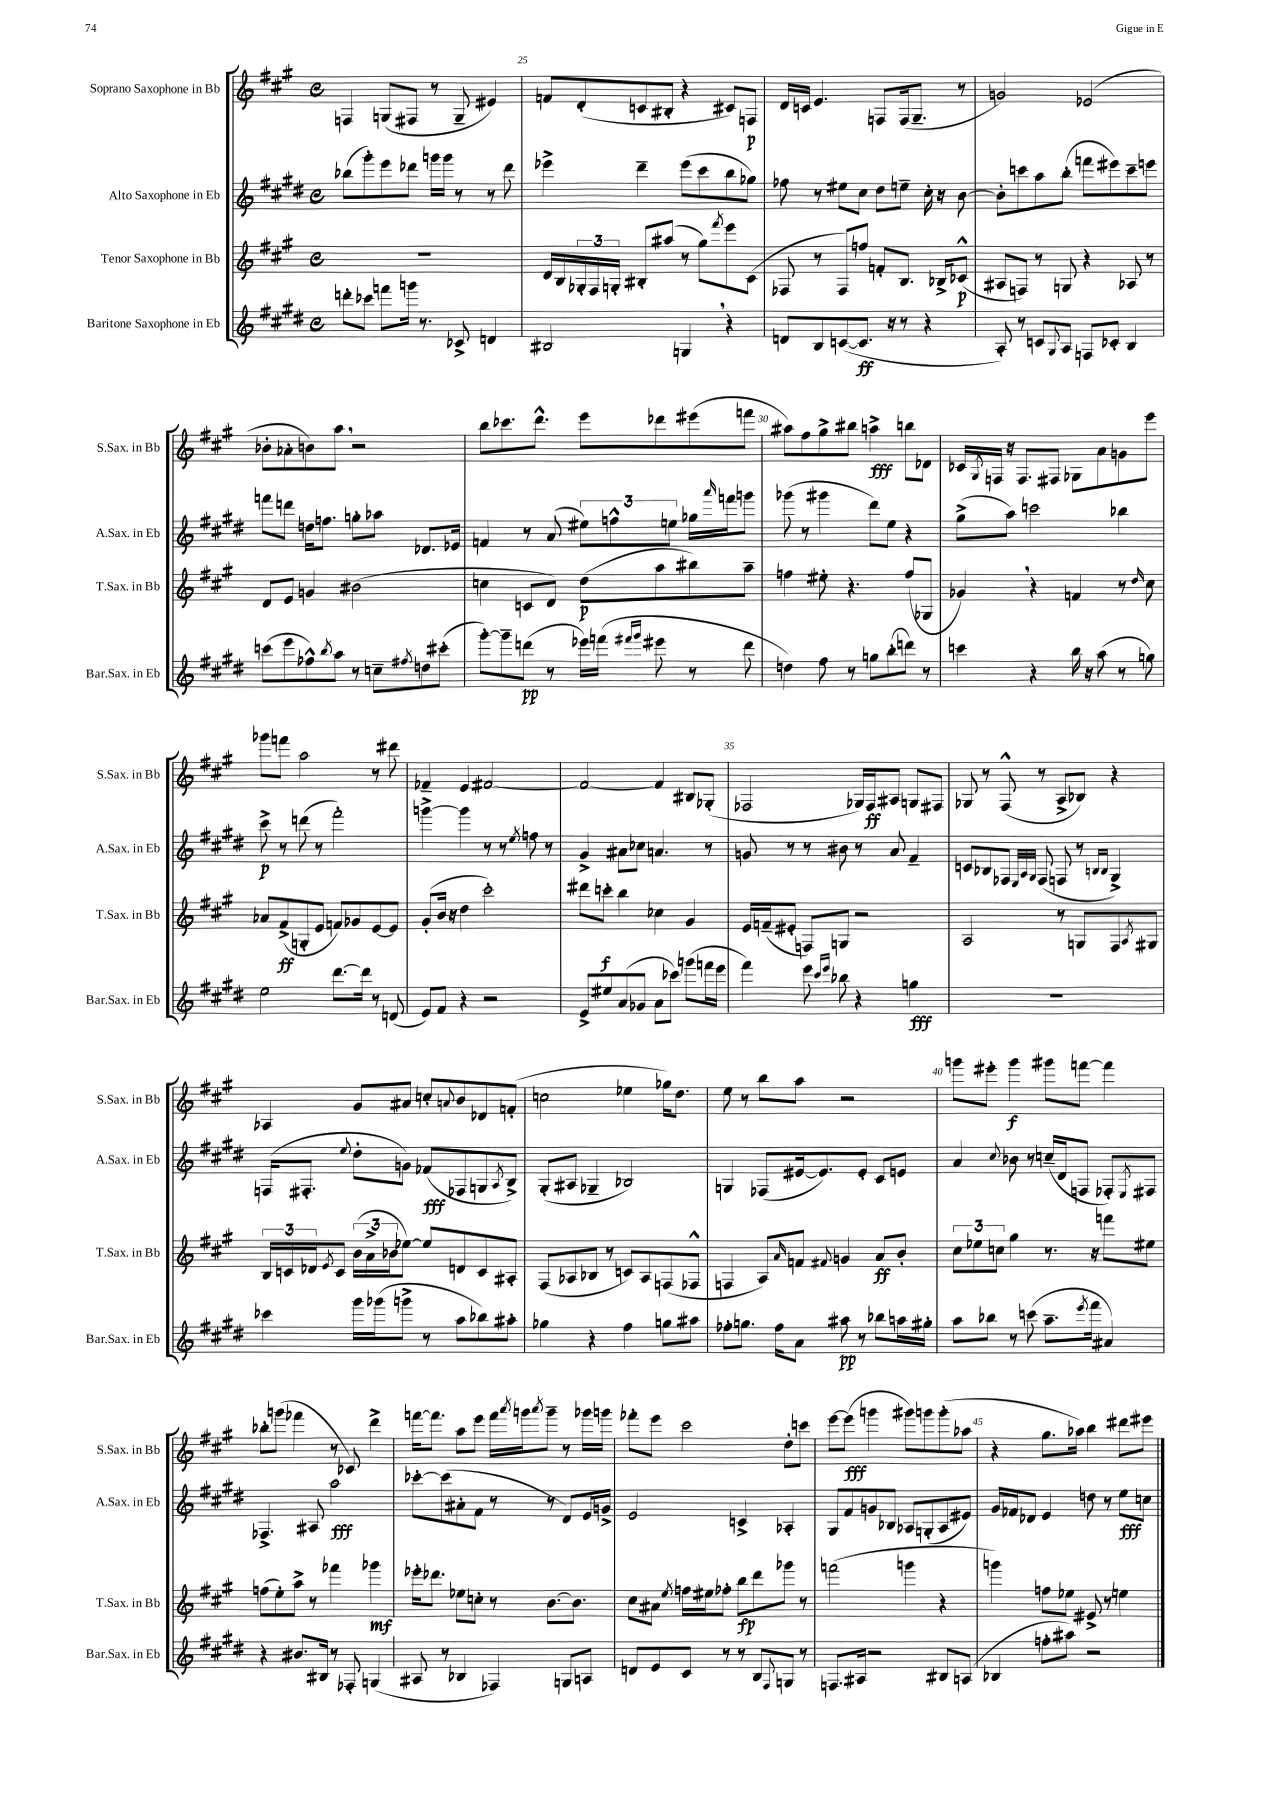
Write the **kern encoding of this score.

**kern	**kern	**kern	**kern
*staff4	*staff3	*staff2	*staff1
*clefG2	*clefG2	*clefG2	*clefG2
*k[f#c#g#d#]	*k[f#c#g#]	*k[f#c#g#d#]	*k[f#c#g#]
*M4/4	*M4/4	*M4/4	*M4/4
*met(c)	*met(c)	*met(c)	*met(c)
8ddd'	1r	(8bb-	4F
8ccc-	.	8ggg#')	.
8fff	.	8eee	(8G
16ggg	.	8ddd-	8F#
8.r	.	.	.
.	.	16ggg	8r
.	.	16ggg	.
8c-^	.	8r	8G~
4d	.	8r	4e#)
.	.	8ddd-	.
=	=	=	=
2B#	16d	4eee-^	8f
.	16B	.	.
.	24G-'	.	(8d'
.	24F#	.	.
.	24G'	.	.
.	8B#'	4ddd#~	8c
.	(8aa#	.	8B#'
4G	8r	(8eee-	4r
.	8gg#)	8ccc#	.
.	8qfff#	.	.
4r	8eee	8bb	8c#)
.	(8c#	8gg-)	8F
=	=	=	=
8d	8F-	8ff-	16d
.	.	.	16c
8B	8r	8r	4.e
([8c	8F-)	8ee#	.
8.c]	8ff	8cc#	.
.	8f'	8dd#	8F
16r	.	.	.
8r	8.B	8ee~	(16F
.	.	.	8.G#~
4r	.	16cc#'	.
.	16B-^	16r	.
.	(8c-^^	[8b	8r
=	=	=	=
8A')	8A#	8b']	2g)
8r	8F)	8ccc	.
8c	8r	8aa	.
8qqG#	.	.	.
8A	8G	(8bb'	.
8F	4r	8fff	(2e-
8c-'	.	8eee#)	.
4B	8A-	8ccc~	.
.	8r	8eee	.
=	=	=	=
(8ccc	8d	8fff	8b-'
8eee	8e	8ddd	8a-'
8ff-^^)	4g	16dd	8b)
.	.	8.ff	.
8qbb	.	.	.
8aa	.	.	8aa
8r	(2b#	8gg'	2r
8cc~	.	8aa-	.
8qff#	.	.	.
8dd	.	8.d-	.
(8ccc#'	.	.	.
.	.	16e-	.
=	=	=	=
[8ggg#')	4cc	4f	8bb
8ggg#~]	.	.	8.ccc-
(8ddd	8c	8r	.
.	.	.	8.ddd^^
8r	8d)	(8a	.
16eee-)	(8dd	12ee#)	8eee
(16fff	.	.	.
.	.	12ff^^	.
16qqfff#	.	.	.
16qqggg#	.	.	.
8eee#	8aa	.	8ddd-
.	.	12ee	.
8r	8bb#)	16gg-	(8eee#
.	.	16qqaaa	.
.	.	16fff	.
8ddd	8aa~	8ggg	8fff
=	=	=	=
4dd)	4ff	(8ggg-	8aa#)
.	.	8r	8ff#
8ff#	8ee#'	4ggg#	8gg#^
8r	4.r	.	8bb#
8gg	.	8ddd#)	4aa^
(8bb'	.	8ee	.
8ddd)	(8ff	4r	8bb
8r	8G-	.	8d-
=	=	=	=
4ccc	4g-)	(8gg#^	16c-
.	.	.	8qG#
.	.	.	16F
.	.	8aa)	16r
.	.	.	8.F
4r	4r	2ccc	.
.	.	.	8F#
16bb	4f	.	8G-
16r	.	.	.
(8aa	.	.	8a
8r	8r	4bb-	8g
.	16qqdd	.	.
8gg)	8cc#	.	8eee
=	=	=	=
2ee	8a-	8ccc#^	8ggg-
.	(8f#^	8r	8fff
.	8G'	(8ddd	2aa
.	8e	8r	.
[8.ddd#	8f)	2fff#')	.
.	8g-	.	.
16ddd#]	.	.	.
8r	[8e	.	8r
(8d	8e]	.	8ddd#
=	=	=	=
8e)	(8g#'	[4ggg^	4f-~
8f#	16b	.	.
.	16r	.	.
4r	4dd	4ggg]	4e
2r	2ccc#')	8r	[2f#
.	.	8r	.
.	.	8qee	.
.	.	8ff	.
.	.	8r	.
=	=	=	=
8e^	8ddd#	4g#^	2f#_
8ee#	8ccc'	.	.
(8a	4bb	8a#	.
8g-	.	8cc-	.
8a	4cc-	4.a	4f#]
8ccc-)	.	.	.
(8ggg	4g#	.	8B#
16fff	.	8r	(8G-'
16eee	.	.	.
=	=	=	=
4fff#)	16e	8g	2F-
.	(16f~	.	.
.	8e#'	8r	.
8eee	8F)	8r	.
16qqccc#	.	.	.
16qqeee	.	.	.
8bb-	8G	8b#	.
4r	2r	8r	16G-)
.	.	.	16F-
.	.	8a	8A#
4gg	.	4f#~	8G
.	.	.	8F#
=	=	=	=
1r	2A	8c	8G-
.	.	8B-	8r
.	.	8F-	(8F#^^
.	.	32qqE	.
.	.	32qqA	.
.	.	32qqG#	.
.	.	(8F-	8r
.	8r	8F	8A^
.	8G	8r	8B-)
.	.	16qqB	.
.	.	16qqB	.
.	8F#	4G#^)	4r
.	8qA	.	.
.	8G#	.	.
=	=	=	=
4ccc-	24B	(16F	4A-
.	24c	.	.
.	.	8.F#'	.
.	24d-	.	.
.	8qe	.	.
.	8c	.	.
.	.	8qqee	.
16ggg#	(24b	8dd#'	8g#
.	24a^	.	.
(16ggg-	.	.	.
.	24b-	.	.
8ggg^	[8ee-)	8g)	8a#
8r	8ee-]	(8f-	8cc'
.	.	.	8qqa
8aa	8d	8F-	8b
8bb-)	8c	8G	8d-
.	.	8qA	.
8aa#'	8A#'	8B^)	(8f'
=	=	=	=
4gg-	(8F#	(8G#'	2cc
.	8A-	8A#	.
4r	8B-	4G-~	.
.	8r	.	.
4ff#	8c)	2B-)	4ee-
.	8A-	.	.
8gg	(8F	.	16gg-)
.	.	.	8.dd
8aa#	8F-^^	.	.
=	=	=	=
8ff-'	4F	4G	8ee
8.gg	.	.	8r
.	8A)	(8F-	8bb
16ff-	.	.	.
.	16qqa	.	.
8a	8f	[16e#	8aa
.	.	8.e#])	.
.	8qqf#	.	.
8aa#	4g	.	2r
8r	.	8e#'	.
8bb-	8a	8c#	.
16aa	8b'	8e	.
16gg#'	.	.	.
=	=	=	=
8aa	12cc#	4a	8ggg
.	12ee-	.	.
8bb-	.	.	8eee#'
.	12cc	.	.
.	.	8qqcc#	.
8r	4gg#	8b-	4ggg
(8ccc	.	8r	.
8.aa~	8.r	(16cc~	8ggg#
.	.	16d#	.
.	.	8F	[8fff
8qeee	.	.	.
16fff#	16r	.	.
4a#)	8fff	8F-')	4fff]
.	.	8qE	.
.	8ee#	8F#	.
=	=	=	=
4r	(8ff	4.F-^	8bb-'
.	8ee')	.	(8ggg
8.b#	8aa^	.	4fff-
.	8r	8A#	.
16B#	.	.	.
8r	4fff-	2aa	8r
8F-'	.	.	8c-)
(4G	4ggg-	.	4ddd^
=	=	=	=
8A#	16eee-'	[8ccc-'	[16fff
.	8.ddd-	.	8.fff]
8r	.	(8ccc-]	.
4B-	8ee-	8a#'	8aa
.	8cc'	8f#	8eee
4F-)	8r	8r	16fff
.	.	.	8qaaa
.	.	.	16ggg
.	.	.	8qaaa
.	[8.b	8r	8ggg~
8G	.	8d#)	8r
.	8.b]	.	.
8A	.	16e	16ggg-
.	.	16g^	16ggg
=	=	=	=
8d	8cc#	2e	8fff-'
8e	8a#	.	8eee
.	8qee	.	.
8c#	16ff	.	2ccc#
.	16ee#	.	.
8r	8ff-'	.	.
8r	8bb	4c^	.
8B	8ddd	.	.
8qqF#	.	.	.
8G	8ggg-	4A-'	8dd'
8r	8r	.	8ccc
=	=	=	=
8.F	(2fff	8G#	[8eee
.	.	8f#	(8eee]
16A#	.	.	.
2r	.	8g	4ggg
.	.	8B-	.
.	4ggg	8A-	8ggg#)
.	.	(8G'	8ggg
8B#	4r	8A-	(8ggg'
(8A	.	8e#)	8aa-
=	=	=	=
4B-	4ggg)	16g#	4r
.	.	16f-	.
.	.	8d-	.
8ff'	8ff	4e	8.gg#
8aa#)	8ee-	.	.
.	.	.	16aa-)
2r	8e#^	8dd	4bb
.	8r	8r	.
.	4ee	8ee	8ddd#
.	.	8cc	8eee#
==	==	==	==
*-	*-	*-	*-
